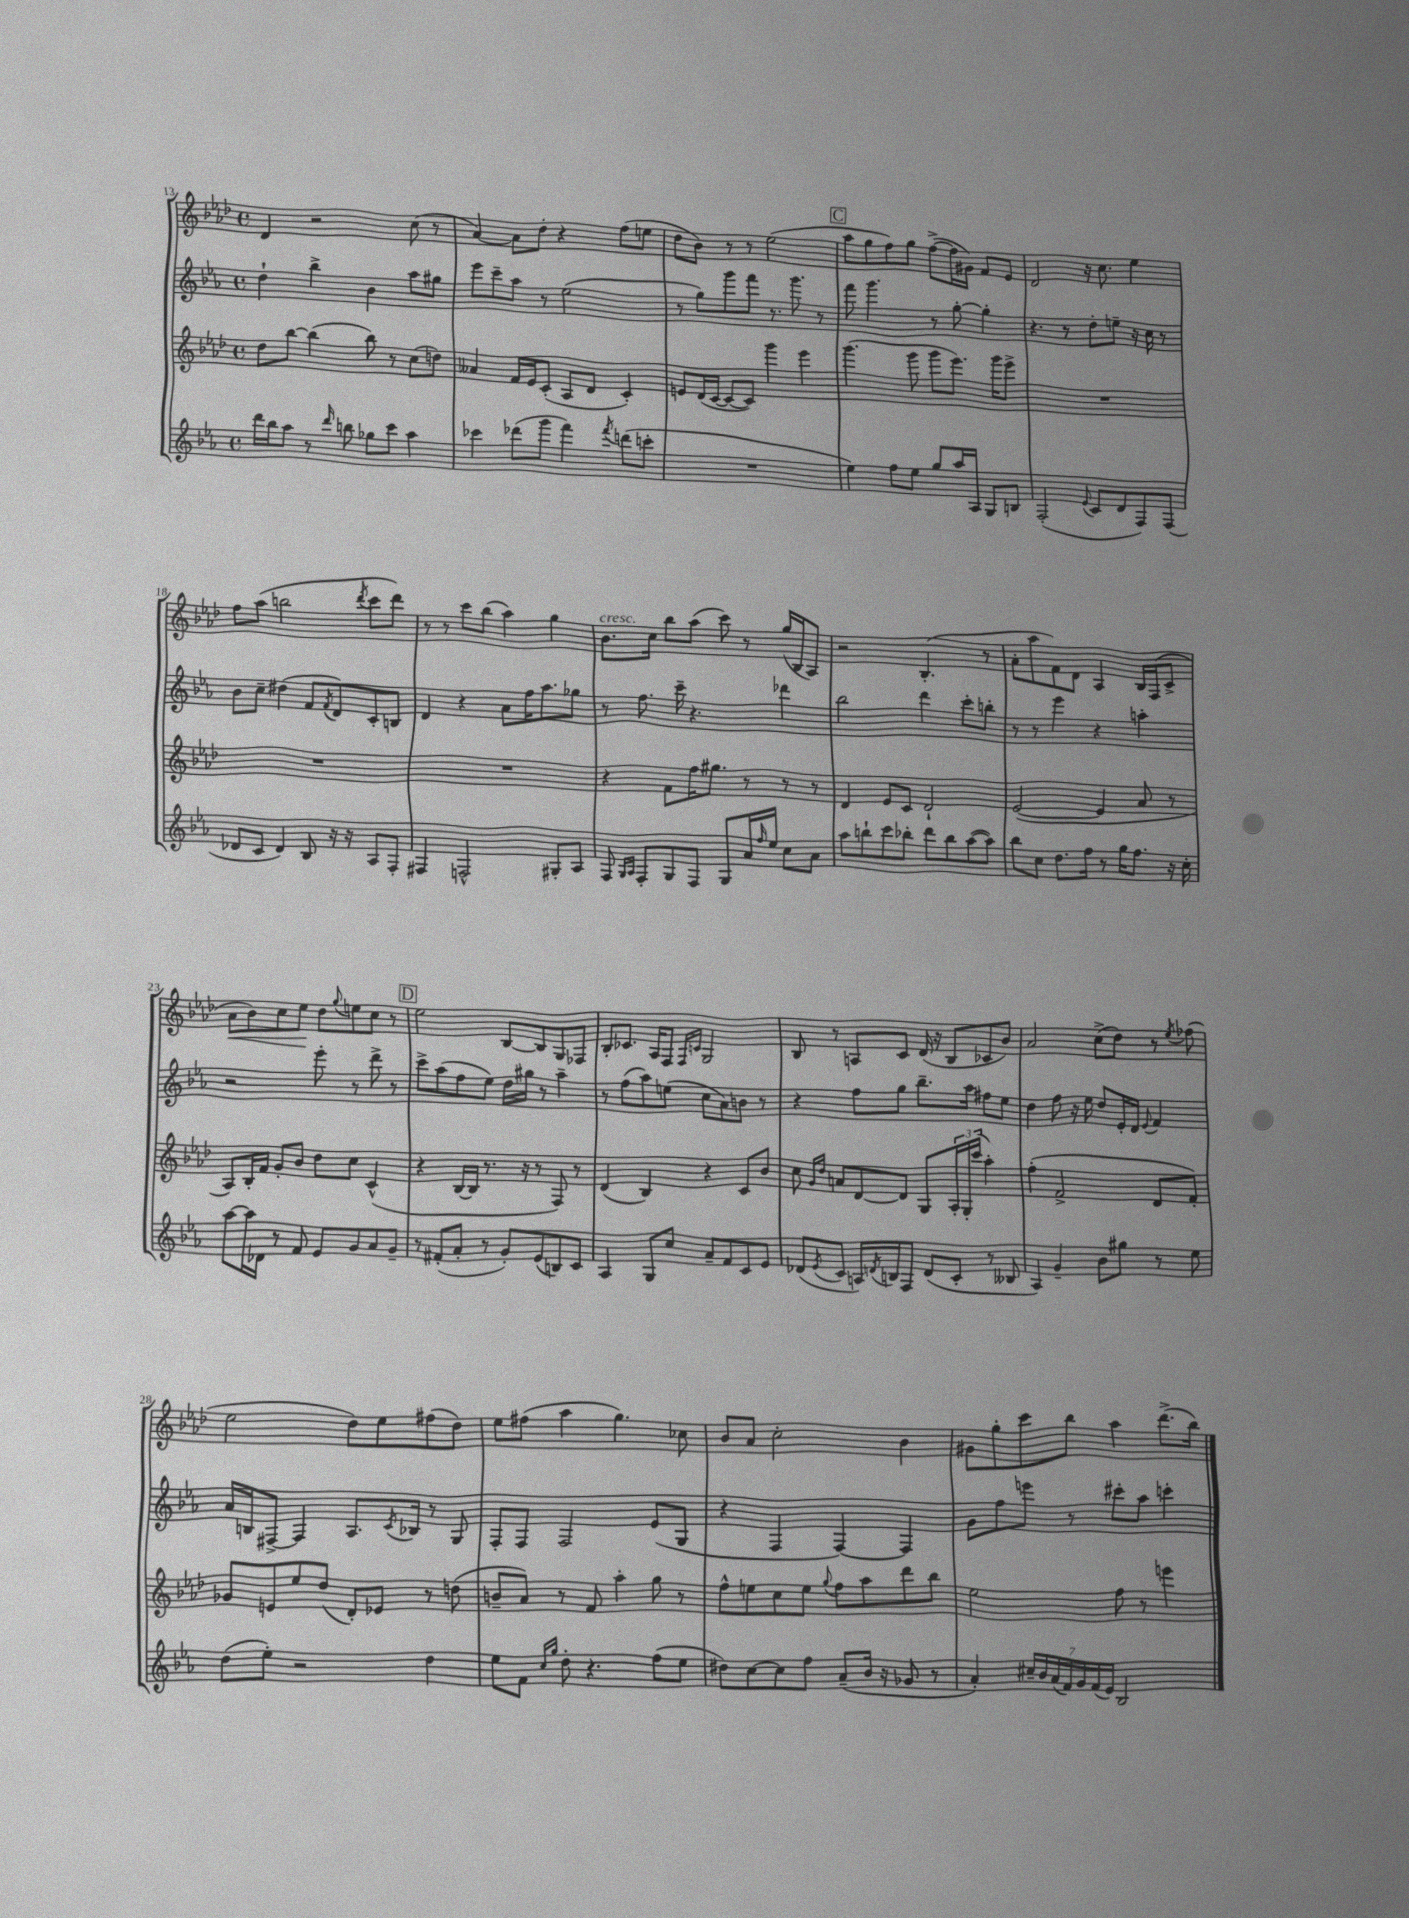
<<
\new StaffGroup <<
\new Staff = "s0" {
    \clef treble \key aes \major \defaultTimeSignature \time 4/4
    des'4 r2 c''8( r8 |
    aes'4~) aes'8 des''8-. r4 f''8( e''8 |
    des''8 bes'8) r8 r8 ees''2( |
    \mark \markup { \box "C" } aes''8 g''8 f''8) g''8 f''8~->( f''16 gis'16) f'8 ees'8 |
    des'2 r16 c''8. ees''4 |
    f''8 aes''8( b''2 \acciaccatura { des'''8 } c'''8 des'''8) |
    r8 r8 c'''8 bes''8( aes''4) g''4 |
    bes'8.^\markup { \italic "cresc." } c''16 bes''8 aes''8( c'''8) r8 g''16( bes16 aes8) |
    r2 bes4.-.( r8 |
    aes'8-. aes''8 f'8) des'8 aes4 bes16 f16( c'8-> |
    aes'8\< bes'8) c''8 ees''8\! des''8 \appoggiatura { g''8 } e''8 c''8 r8 |
    \mark \markup { \box "D" } ees''2 bes8~ bes8 g8 fes8 |
    bes8-. ces'8. aes16 f8 \grace { f16 c'16 } g2 |
    bes8 r8 a8 c'8 des'16( r16 bes8 ces'8 bes'8) |
    aes'2 c''8->( des''8) r8 \acciaccatura { ees''8 } fes''8( |
    ees''2 des''8) ees''8 fis''8( des''8) |
    ees''8 fis''8( aes''4 g''4.) ces''8 |
    bes'8 aes'8 c''2-. bes'4 |
    gis'8 g''8-. c'''8 bes''8 aes''4 des'''8.->( bes''16) \bar "|." |
}
\new Staff = "s1" {
    \clef treble \key ees \major \defaultTimeSignature \time 4/4
    d''4-! bes''4-> bes'4 aes''8 gis''8 |
    ees'''8 c'''8-- aes''8 r8 ees''2( |
    r8 g''8) g'''8 f'''8 r8. g'''8. r8 |
    \mark \markup { \box "C" } f'''8 g'''4. r8 g''8~-. g''4-. |
    r4. r8 d''8-. e''8-- r16 c''16 r8 |
    bes'8 c''8-- dis''4( f'8 \acciaccatura { f'8 } d'8) c'8-. b8 |
    d'4 r4 aes'8 f''16 aes''8. ges''8 |
    r8 f''8. c'''16-- r4. des'''4 |
    bes''2 d'''4 c'''8-. b''8-. |
    r8 r8 ees'''4 r4 a''4-. |
    r2 ees'''8-. r8 d'''8-> r8 |
    \mark \markup { \box "D" } c'''8-> aes''8( f''8 ees''8) d''16 gis''16 r8 aes''4-- |
    r8 f''8( aes''8) e''8( c''8 aes'8) b'8 r8 |
    r4 f''8 g''8 bes''8.-- aes''16 fis''8 ees''8 |
    d''4 f''8 r16 ees''16 d''8 ees'16-. d'16 \appoggiatura { ees'8 } f'4 |
    aes'16 b16 fis8~-> fis4 aes8. \acciaccatura { c'8 } bes16 r8 g8 |
    f8-. f8 f2 ees'8( g8 |
    r4 f4 f4~) f4 |
    g'8 f''8 e'''8 r8 cis'''8-. aes''8 c'''4-. \bar "|." |
}
\new Staff = "s2" {
    \clef treble \key aes \major \defaultTimeSignature \time 4/4
    des''8 bes''8~ bes''4( bes''8) r8 c''8( d''8) |
    aeses'4 f'16 ees'16 c'8-.( aes8 des'8 c'4-.) |
    e'8 des'16( c'16~ c'8~ c'8) g'''4 ees'''4 |
    \mark \markup { \box "C" } g'''4.( g'''8 g'''8 ees'''8.) g'''16 ees'''8-> |
    R1 |
    R1 |
    R1 |
    r4 f'8 f''16 gis''8. r8 r8 r8 |
    des'4 ees'8 c'8 des'2-! |
    ees'2~( ees'4 aes'8 r8 |
    aes8) bes16-. f'16 g'8-. bes'8 des''8 c''8 c'4-^( |
    \mark \markup { \box "D" } r4 bes16~ bes16 r8. r16 r8 f8) r8 |
    des'4( bes4) r4 c'8 bes'8 |
    c''8 \grace { g'16 des''16 } a'8 des'8~ des'8 g8 \tuplet 3/2 { aes16-. g16-. c'''16( } aes''4-.) |
    f''4-.( f'2-> des'8 f'8-.) |
    ges'8 e'8 ees''8 des''8( des'8-.) ees'8 r8 d''8( |
    b'8-- aes'8) r8 f'8 aes''4-. g''8 r8 |
    f''8-^ e''8 c''8 e''8 \appoggiatura { g''8 } f''8 aes''8 des'''8 bes''8 |
    ees''2 f''8 r8 e'''4 \bar "|." |
}
\new Staff = "s3" {
    \clef treble \key ees \major \defaultTimeSignature \time 4/4
    d'''16 bes''16 aes''8 r8 \grace { d'''16 } b''8 ges''8 c'''8 aes''4 |
    ces'''4 des'''8( g'''8 f'''4) \acciaccatura { f'''8 } d'''8( c'''8-. |
    R1 |
    \mark \markup { \box "C" } ees''4) f''8 ees''8 g''8 aes''16 aes16 g8 b8 |
    f2-.( \appoggiatura { ees'8 } c'8 d'8 f8) f8( |
    des'8 c'8 des'4) bes8 r16 r16 aes8 f8-. |
    fis4 f2-^ gis8-. aes8 |
    f8 \grace { g16 aes16 } f8-. g8 f8 g8 aes'16 \grace { f''16 } ees''16 c''8 aes'8 |
    aes''8 b''8-! c'''8 bes''8-. d'''8 bes''8 aes''8~( aes''8) |
    bes''8 c''8 d''8. f''16 r8 g''16 f''8. r16 c''16-. |
    aes''8~ aes''16 des'16 r8 f'8 ees'8 g'8 aes'8 g'8-- |
    \mark \markup { \box "D" } r8 fis'8-.( aes'8-. r8 g'8-.) ees'8( b8) c'8 |
    aes4 g8 c''8 aes'8-- f'8 c'8 ees'8 |
    des'8( \acciaccatura { ees'8 } c'8 a16) \acciaccatura { d'8 } b16 f8 d'8( c'8-. r8 beses8 |
    aes4) g'4-- bes'8 gis''8 r8 ees''8 |
    d''8( ees''8-.) r2 d''4 |
    ees''8 f'8 \grace { c''16 g''16 } d''8-. r4. f''8( ees''8 |
    dis''8) c''8~ c''8 f''8 aes'8--( bes'16 r16 ges'8 r8 |
    aes'4-.) \tuplet 7/4 { cis''16-- bes'16 aes'16( f'16) g'16 f'16( ees'16) } bes2 \bar "|." |
}
>>
>>
\layout { \context { \Score currentBarNumber = #13 } }
